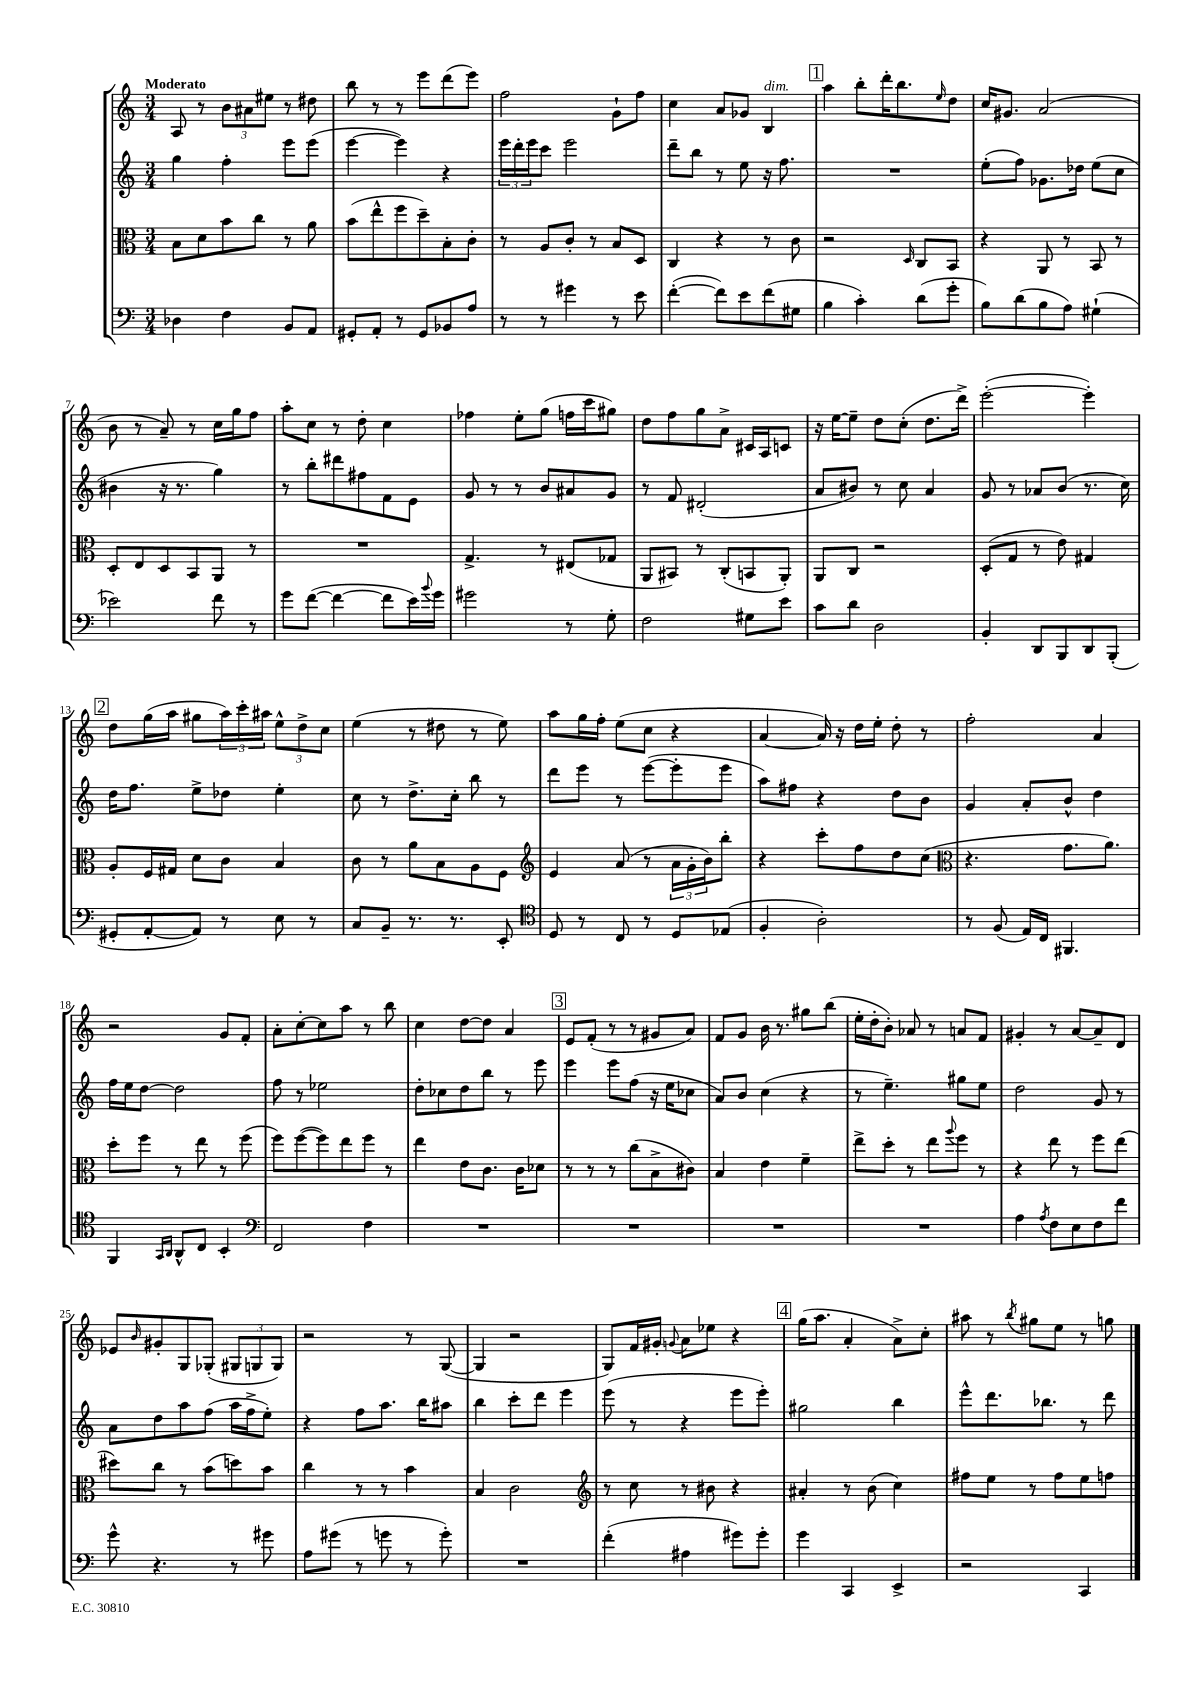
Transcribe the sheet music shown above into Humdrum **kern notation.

**kern	**kern	**kern	**kern
*staff4	*staff3	*staff2	*staff1
*clefF4	*clefC3	*clefG2	*clefG2
*k[]	*k[]	*k[]	*k[]
*M3/4	*M3/4	*M3/4	*M3/4
4D-	8B	4gg	8A
.	8d	.	8r
4F	8b	4ff'	12b
.	.	.	12a#
.	8cc	.	.
.	.	.	12ee#
8BB	8r	8eee	8r
8AA	8a	(8eee	8dd#
=	=	=	=
8GG#'	(8b	[4eee	8bb
8AA'	8ee^^	.	8r
8r	8ff	4eee])	8r
8GG#	8dd~)	.	8eee
8BB-	8B'	4r	(8ddd
8A	8c'	.	8eee)
=	=	=	=
8r	8r	24eee	2ff
.	.	24ddd'	.
.	.	24eee	.
8r	8A	8ccc	.
4g#	8c'	2eee	.
.	8r	.	.
8r	8B	.	8g`
8e	8D	.	8ff
=	=	=	=
([4f'	4C	8ddd~	4cc
.	.	8bb	.
8f])	4r	8r	8a
8e	.	8ee	8g-
(8f	8r	16r	4B
.	.	8.ff	.
8G#	8c	.	.
=	=	=	=
4B	2r	2.r	4aa
4c')	.	.	8bb'
.	.	.	16ddd'
.	.	.	8.bb
.	16qqD	.	.
(8d	8C	.	.
.	.	.	16qqee
8g'	8BB	.	8dd
=	=	=	=
8B)	4r	(8ee'	16cc
.	.	.	8.g#
(8d	.	8ff)	.
8B	8AA	8.g-	(2a
8A)	8r	.	.
.	.	16dd-	.
(4G#`	8BB	(8ee	.
.	8r	8cc	.
=	=	=	=
2e-)	8D'	4b#	8b
.	8E	.	8r
.	8D	16r	8a~)
.	.	8.r	.
.	8BB	.	8r
8f	8AA	4gg)	16cc
.	.	.	16gg
8r	8r	.	8ff
=	=	=	=
8g	2.r	8r	8aa'
([8f	.	8bb'	8cc
4f_	.	8ddd#	8r
.	.	8ff#	8dd'
8f]	.	8f	4cc
16e)	.	8e	.
8qqb	.	.	.
16g	.	.	.
=	=	=	=
2g#	4.G^	8g	4ff-
.	.	8r	.
.	.	8r	8ee'
.	8r	8b	(8gg
8r	(8E#	8a#	16ff
.	.	.	16ccc
8G'	8G-	8g	8gg#)
=	=	=	=
2F	8AA	8r	8dd
.	8BB#)	8f	8ff
.	8r	(2d#'	8gg
.	(8C'	.	8a^
8G#	8BB	.	16c#
.	.	.	16A
8e	8AA')	.	8c
=	=	=	=
8c	8AA	8a	16r
.	.	.	[16ee
8d	8C	8b#)	8ee~]
2D	2r	8r	8dd
.	.	8cc	(8cc'
.	.	4a	8.dd
.	.	.	16ddd^)
=	=	=	=
4BB'	(8D'	8g	([2eee'
.	8G	8r	.
8DD	8r	8a-	.
8BBB	8e)	(8b	.
8DD	4G#	8.r	4eee'])
(8BBB'	.	.	.
.	.	16cc)	.
=	=	=	=
8GG#'	8A'	16dd	8dd
.	.	8.ff	.
[8AA'	16F	.	(16gg
.	16G#	.	16aa
8AA])	8d	8ee^	8gg#
8r	8c	8dd-	24aa)
.	.	.	24ccc'
.	.	.	24aa#
8E	4B	4ee'	12ee^^
.	.	.	12dd^
8r	.	.	.
.	.	.	12cc
=	=	=	=
8C	8c	8cc	(4ee
8BB~	8r	8r	.
8.r	8a	8.dd^	8r
.	8B	.	8dd#
8.r	.	16cc'	.
.	8A	8bb	8r
8EE'	8F	8r	8ee)
=	=	=	=
*clefC4	*clefG2	*	*
8D	4e	8ddd	8aa
8r	.	8eee	16gg
.	.	.	16ff'
8C	(8a	8r	(8ee
8r	8r	([8eee	8cc
8D	24a	8eee']	4r
.	24g'	.	.
.	24b)	.	.
(8E-	8bb'	8eee	.
=	=	=	=
4F'	4r	8aa)	[4a
.	.	8ff#	.
2A')	8ccc'	4r	16a])
.	.	.	16r
.	8ff	.	16dd
.	.	.	16ee'
.	8dd	8dd	8dd'
.	(8cc	8b	8r
=	=	=	=
*	*clefC3	*	*
8r	4.r	4g	2ff'
(8F	.	.	.
16E)	.	8a'	.
16C	.	.	.
4.FF#	8.g	8b^^	.
.	.	4dd	4a
.	8.a)	.	.
=	=	=	=
4FF	8dd'	16ff	2r
.	.	16ee	.
.	8ff	[8dd	.
16qqGG	.	.	.
16qqAA	.	.	.
8AA^^	8r	2dd]	.
8C	8ee	.	.
4BB'	8r	.	8g
.	(8ff	.	8f'
=	=	=	=
*clefF4	*	*	*
2FF	8ff)	8ff	8a'
.	([8ff	8r	[8cc'
.	8ff])	2ee-	8cc]
.	8ee	.	8aa
4F	8ff	.	8r
.	8r	.	8bb
=	=	=	=
2.r	4ee	8dd'	4cc
.	.	8cc-	.
.	8e	8dd	[8dd
.	8.c	8bb	8dd]
.	.	8r	4a
.	16c	.	.
.	8d-	8eee	.
=	=	=	=
2.r	8r	4eee	8e
.	8r	.	(8f'
.	8r	8eee	8r
.	(8cc	(8ff	8r
.	8B^	16r	8g#
.	.	16ee	.
.	8c#)	8cc-	8a)
=	=	=	=
2.r	4B	8a)	8f
.	.	8b	8g
.	4e	(4cc	16b
.	.	.	8.r
.	4f~	4r	8gg#
.	.	.	(8bb
=	=	=	=
2.r	8ee^	8r	16ee'
.	.	.	16dd'
.	8dd'	4.ee~)	8b')
.	8r	.	8a-
.	8ee	.	8r
.	8qqaa	.	.
.	8ff	8gg#	8a
.	8r	8ee	8f
=	=	=	=
4A	4r	2dd	4g#'
8qA	.	.	.
8F	8ee	.	8r
8E	8r	.	[8a
8F	8ff	8g	8a~]
8f	(8ee	8r	8d
=	=	=	=
8g^^	8dd#)	8a	8e-
.	.	.	16qqb
4.r	8cc	8dd	8g#'
.	8r	8aa	8G
.	(8b	(8ff	(8G-'
8r	8dd)	16aa	12G#
.	.	16ff^	.
.	.	.	12G
8g#	8b	8ee')	.
.	.	.	12G)
=	=	=	=
8A	4cc	4r	2r
(8g#	.	.	.
8r	8r	8ff	.
8g	8r	8.aa	.
8r	4b	.	8r
.	.	16bb	.
8g')	.	8aa#	([8G
=	=	=	=
2.r	4B	4bb	4G]
.	2c	8ccc'	2r
.	.	8ddd	.
.	.	4eee	.
=	=	=	=
*	*clefG2	*	*
(4f'	8r	(8eee	8G)
.	8cc	8r	16f
.	.	.	16g#'
.	.	.	8qqg
4A#	8r	4r	8a
.	8b#	.	8ee-
8g#)	4r	8eee	4r
8g#'	.	8eee')	.
=	=	=	=
4g	4a#'	2gg#	(16gg
.	.	.	8.aa
4CC	8r	.	4a'
.	(8b	.	.
4EE^	4cc)	4bb	8a^)
.	.	.	8cc'
=	=	=	=
2r	8ff#	8eee^^	8aa#
.	8ee	8.ddd	8r
.	.	.	8qbb
.	8r	.	8gg#
.	.	8.bb-	.
.	8ff#	.	8ee
4CC	8ee	8r	8r
.	8ff	8ddd	8gg
==	==	==	==
*-	*-	*-	*-
